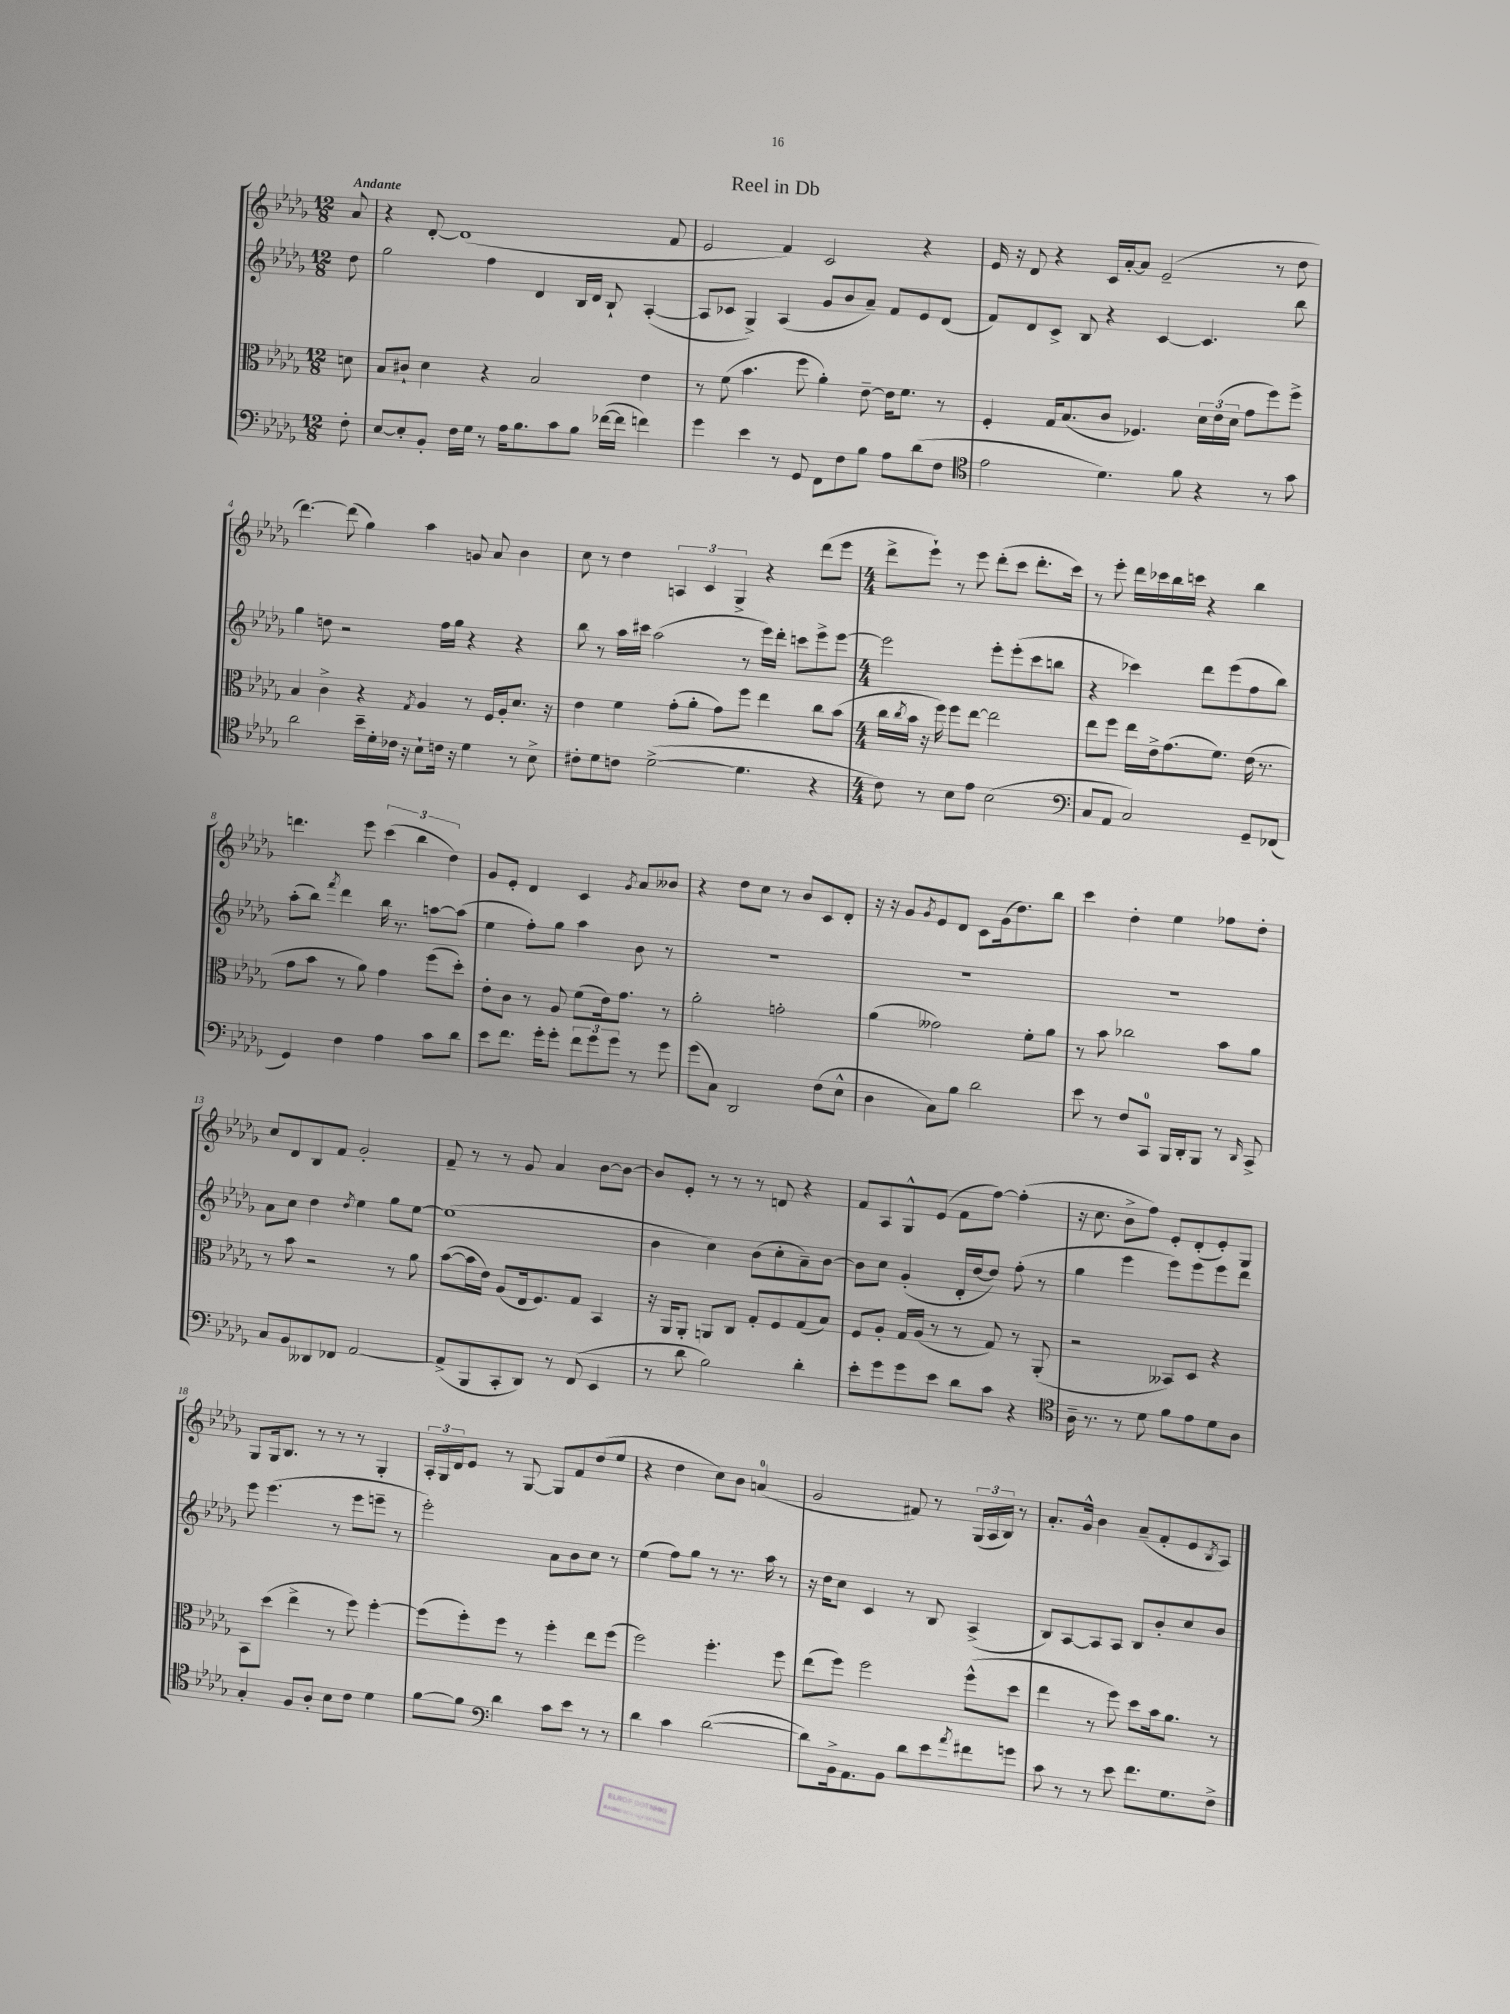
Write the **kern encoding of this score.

**kern	**kern	**kern	**kern
*staff4	*staff3	*staff2	*staff1
*clefF4	*clefC3	*clefG2	*clefG2
*k[b-e-a-d-g-]	*k[b-e-a-d-g-]	*k[b-e-a-d-g-]	*k[b-e-a-d-g-]
*M12/8	*M12/8	*M12/8	*M12/8
8F'	8d	8dd-	8a-
=	=	=	=
[8E-	8B-	2gg-	4r
8E-']	8c#`	.	.
8BB-'	4d-	.	[8d-'
16F	.	.	(1d-]
16G-	.	.	.
8r	4r	4ff	.
16A-	.	.	.
8.B-	.	.	.
.	2B-	4d-	.
8c	.	.	.
8B-	.	16B-	.
.	.	16d-	.
([16f-	.	8B-`	.
16f-]	.	.	.
4f)	4e-	([4A-'	.
.	.	.	8f
=	=	=	=
4g-	8r	8A-]	2e-
.	(8f	8c-	.
4e-	4.b-	4G-^)	.
8r	.	(4A-	4f)
8GG-	8ff	.	.
8FF	4a-')	8g-	2c
8F	.	8b-	.
8B-	[8e-~	8a-~)	.
8A-	16e-]	8f	.
.	8.f	.	.
(8d-	.	8e-	4r
8F	8r	(8d-	.
=	=	=	=
*clefC4	*	*	*
2e-	4F'	8f)	16e-
.	.	.	16r
.	.	8d-	8d-
.	16G-	8c^	4r
.	(8.B-	.	.
.	.	8B-	.
4.d-)	8c	4r	16c
.	.	.	[16a-'
.	4.F-)	.	8a-]
.	.	[4c	(2e-~
8f	.	.	.
4r	24d-	4.c]	.
.	(24e-	.	.
.	24d-	.	.
.	8g-	.	.
8r	8ff)	.	8r
8g-	8ff^	8bb-	8dd-
=	=	=	=
2a-	4B-	4gg-	[4.ddd-)
.	4c^	8dd	.
.	.	2r	(8ddd-]
16b-~	4r	.	4gg-)
16d-'	.	.	.
16c-	.	.	.
16r	.	.	.
.	8qG-	.	.
8B-`	4A-	.	4aa-
16c	.	16ff	.
16r	.	16gg-	.
4d-	8r	4r	8g
.	16F	.	8a-
.	16A-'	.	.
8r	8.d-	4r	4b-
8B-^	.	.	.
.	16r	.	.
=	=	=	=
8c#'	4e-	8bb-	8cc
8d-	.	8r	8r
8c	4f	16aa-	4dd-
.	.	16ccc#	.
([2d-^	.	(2aa-	.
.	(8g-'	.	6A
.	8a-'	.	.
.	.	.	6c
.	8g-)	.	.
.	.	.	6G-^
4.d-]	8ff	8r	.
.	4ee-	16eee-)	4r
.	.	16ddd-'	.
.	.	8ccc	.
4r	8cc	8eee-^	(8ddd-
.	(8b-	[8eee-	8eee-
=	=	=	=
*M4/4	*M4/4	*M4/4	*M4/4
8c)	16cc	2eee-]	8ddd-^
.	8qcc	.	.
.	16b-	.	.
8r	16r	.	8eee-`)
.	16ff)	.	.
8B-	8ff	.	8r
8e-	[8ee-	.	8eee-
(2B-	2ee-]	8eee-'	(8ddd-'
.	.	(8eee-'	8ccc
.	.	8ccc	8.ddd-'
.	.	8bb	.
.	.	.	16ccc)
=	=	=	=
*clefF4	*	*	*
8C	8ee-	4r	8r
8AA-	8ff	.	8eee-'
2C)	16ee-	4ccc-)	16ddd-
.	16e-^	.	16ccc-
.	(8.g-	.	16bb-
.	.	.	16ccc
.	.	8ddd-	4r
.	8.f)	.	.
.	.	(8eee-	.
8GG-~	(16e-	8ff	4bb-
.	8.r	.	.
(8FF-	.	8bb-)	.
=	=	=	=
4GG-)	8g-	(8aa-'	4.ddd
.	8b-	8bb-)	.
.	.	8qfff	.
4F	8r	4ddd-	.
.	8a-)	.	8eee-
4A-	4g-	16bb-	(6ccc
.	.	8.r	.
.	.	.	6bb-
8c	(8ff	[8aa	.
.	.	.	6dd-)
8d-	8dd-')	(8aa]	.
=	=	=	=
8e-	8e-'	4ee-	8g-
8.f	8c	.	8e-'
.	8r	8ff')	4d-
16g-'	.	.	.
8g-'	8A-	8gg-	.
12f	(8f	4aa-	4c
12g-	.	.	.
.	16e-)	.	.
12g-	.	.	.
.	8.g-	.	.
.	.	.	8qg-
8r	.	8b-	8a-
8g-	8r	8r	8b--
=	=	=	=
(8g-	2a-'	1r	4r
8C)	.	.	.
2DD-	.	.	8dd-
.	.	.	8cc
.	2g'	.	8r
.	.	.	8b-
(8F	.	.	8c
8E-^^	.	.	8d-'
=	=	=	=
4D-	(4a-	1r	16r
.	.	.	16r
.	.	.	8g-
.	.	.	8qg-
8C)	2g--)	.	8e-
8B-	.	.	8d-
2d-	.	.	8c
.	.	.	(16g-
.	.	.	8.dd-)
.	8f'	.	.
.	8a-	.	8bb-
=	=	=	=
8e-	8r	1r	4ccc
8r	8b-	.	.
8F	2cc-	.	4dd-'
8CC	.	.	.
16BBB-	.	.	4ee-
16DD-'	.	.	.
8BBB-	.	.	.
8r	8b-	.	8ff-
16qqDD-	.	.	.
8CC^	8a-	.	8dd-'
=	=	=	=
8C	8r	8a-	8cc
8BB-	8b-	8cc	8d-
8DD--	2r	4dd-	8B-
8FF-	.	.	8f
.	.	8qdd-	.
[2AA-	.	4ee-	2g-'
.	8r	8gg-	.
.	8a-	[8ee-	.
=	=	=	=
(8AA-^]	([8b-	(1ee-]	8f~
8BBB-	16b-]	.	8r
.	16e-)	.	.
8CC'	(8A-	.	8r
8DD-)	16E-	.	8g-
.	8.F)	.	.
8r	.	.	4a-
(8FF	8G-	.	.
4EE-	4BB-	.	[8b-
.	.	.	8b-_
=	=	=	=
8r	16r	4b-	8b-]
.	16AA-	.	.
8d-	8AA-'	.	8e-'
2B-)	8AA	4cc)	8r
.	8C	.	8r
.	8G-'	(8b-	8r
.	8F	8cc'	8d
4d-'	(8G-	8a-~)	4r
.	8B-)	[8b-	.
=	=	=	=
8e-'	8F	8b-]	8f
8g-	8A-'	8cc	8A-
8g-	16G-	(4g-'	8G-^^
.	(16A-	.	.
8e-	8r	.	(8e-
8d-	8r	16d-'	8f
.	.	[16dd-	.
8c	8G-)	8dd-])	[8ff)
4r	8r	(8ff'	(4ff']
.	(8AA-'	8r	.
=	=	=	=
*clefC4	*	*	*
16A-~	2r	4gg-	16r
8.r	.	.	8.cc
8r	.	4eee-	8b-^
8d-	.	.	8ff)
8f	8BB--)	8eee-)	8e-'
8e-	8D-	8eee-	(8d-'
8d-	4r	8eee-	8e-')
8A-	.	8ddd-	8G-
=	=	=	=
4G-'	8BB-	8eee-	8G-
.	(8dd-	(4.eee-	16G-
.	.	.	8.B-
8F	4ee-^	.	.
8A-'	.	.	8r
8B-	8r	8r	8r
8c	8ff)	8eee-	8r
4d-	[4ff'	8eee~	4G-'
.	.	8r	.
=	=	=	=
[8f	(8ff]	2eee-')	24A-'
.	.	.	24G-
.	.	.	24d-
8f]	8ff')	.	8e-
*clefF4	*	*	*
4d-	8ff	.	8r
.	8r	.	[8G-
8c	4ff'	8a-	8G-]
8e-	.	8b-	8f
8r	8ee-	8cc	(8dd-
8r	(8ff	8r	8ee-
=	=	=	=
4d-	2ff)	(4ee-	4r
4c	.	8ff)	4dd-
.	.	8gg-	.
([2d-	4.ff'	8r	8cc)
.	.	8.r	8b-
.	.	.	(4a
.	.	16aa-	.
.	8ff	8r	.
=	=	=	=
8d-])	(8ee-	16r	2g-
.	.	16dd-	.
16BB-^	8ff)	8cc	.
8.AA-	.	.	.
.	2ff	4c	.
8BB-	.	.	.
8d-	.	8r	8f#)
8e-	.	8B-	8r
8qa-	.	.	.
8f#	(8ff^^	(4A-^	(24G-
.	.	.	24A-
.	.	.	24B-)
8g	8dd-	.	8r
=	=	=	=
8c	4ee-	8B-)	8.a-'
8r	.	[8A-	.
.	.	.	16g-^^
8r	8r	8A-]	4b-
8e-	8ff)	8A-	.
8.f	8dd-	8B-	(8a-~
.	16b-	8b-'	8f'
8.G-	8.a-	.	.
.	.	8cc	8e-
.	.	.	8qB-
8F^	8r	8b-	8A-)
==	==	==	==
*-	*-	*-	*-
